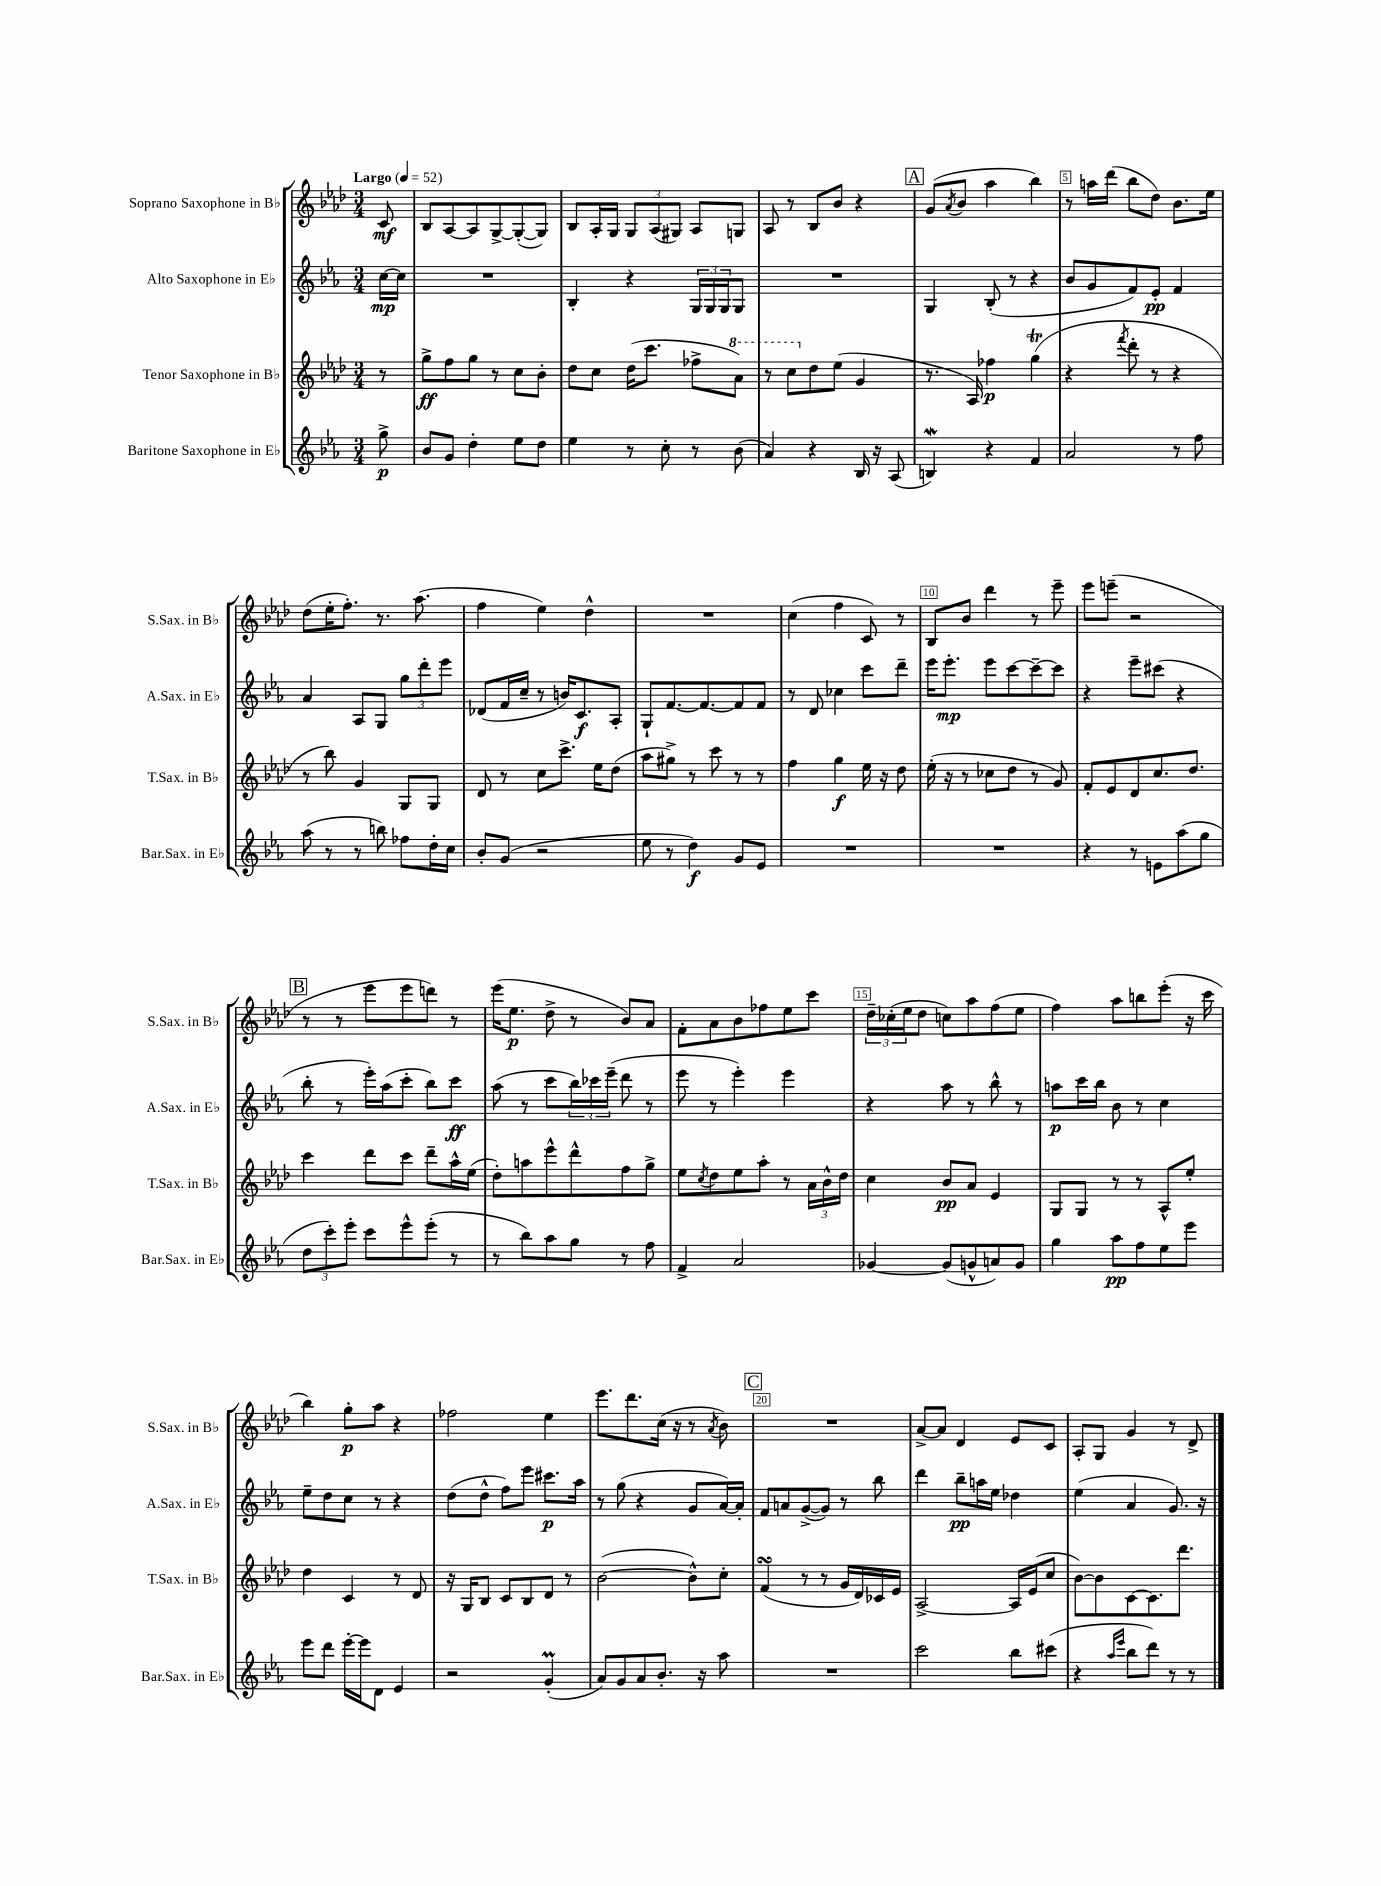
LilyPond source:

<<
\new StaffGroup <<
\new Staff = "s0" \with { instrumentName = "Soprano Saxophone in Bb" shortInstrumentName = "S.Sax. in Bb" } {
    \clef treble \key aes \major \numericTimeSignature \time 3/4 \partial 8 \tempo "Largo" 4 = 52
    c'8\mf |
    bes8 aes8~ aes8 g8~-> g8~-.( g8) |
    bes8 aes16-. g16 \tuplet 3/2 { g8 aes8( gis8) } aes8 g8 |
    aes8 r8 bes8 bes'8 r4 |
    \mark \markup { \box "A" } g'8( \acciaccatura { aes'8 } bes'8 aes''4 bes''4) |
    r8 a''16 des'''16( bes''8 des''8) bes'8. ees''16 |
    des''8( ees''16-. f''8.-.) r8. aes''8.( |
    f''4 ees''4) des''4-^ |
    R2. |
    c''4( f''4 c'8) r8 |
    bes8 bes'8 des'''4 r8 ees'''8-- |
    ees'''8 e'''8--( r2 |
    \mark \markup { \box "B" } r8 r8 ees'''8 ees'''8 d'''8) r8 |
    ees'''16( ees''8.\p des''8-> r8 bes'8) aes'8 |
    f'8-. aes'8 bes'8 fes''8 ees''8 c'''8 |
    \tuplet 3/2 { des''16-- ces''16-.( ees''16 } des''8 c''8) aes''8 f''8( ees''8 |
    f''4) aes''8 b''8 ees'''8-.( r16 c'''16 |
    bes''4) g''8-.\p aes''8 r4 |
    fes''2 ees''4 |
    ees'''8. des'''8. c''16( r16 r8 \acciaccatura { aes'8 } bes'8) |
    \mark \markup { \box "C" } R2. |
    aes'8~-> aes'8 des'4 ees'8 c'8 |
    aes8-. g8 g'4 r8 des'8-> \bar "|." |
}
\new Staff = "s1" \with { instrumentName = "Alto Saxophone in Eb" shortInstrumentName = "A.Sax. in Eb" } {
    \clef treble \key ees \major \numericTimeSignature \time 3/4 \partial 8
    c''16~\mp c''16 |
    R2. |
    bes4-. r4 \tuplet 3/2 { g16 g16 g16 } g8 |
    R2. |
    \mark \markup { \box "A" } g4 bes8-.( r8 r4 |
    bes'8 g'8 f'8) ees'8-.\pp f'4 |
    aes'4 aes8 g8 \tuplet 3/2 { g''8 d'''8-. ees'''8 } |
    des'8( f'16 c''16-- r8 b'16) c'8.\f aes8-. |
    g8-! f'8.~ f'8.~ f'8 f'8 |
    r8 d'8 ces''4 c'''8 d'''8-- |
    ees'''16 ees'''8.-.\mp ees'''8 c'''8~ c'''8~-- c'''8 |
    r4 ees'''8-- cis'''8( r4 |
    \mark \markup { \box "B" } bes''8-. r8 ees'''16-.) aes''16( c'''8-. bes''8) c'''8\ff |
    aes''8( r8 c'''8 \tuplet 3/2 { bes''16) ces'''16 ees'''16--( } d'''8 r8 |
    ees'''8 r8 ees'''4-.) ees'''4 |
    r4 aes''8 r8 bes''8-^ r8 |
    a''8\p c'''16 bes''16 bes'8 r8 c''4 |
    ees''8-- d''8 c''8 r8 r4 |
    d''8( d''8-^ f''8) ees'''8 cis'''8.\p aes''16 |
    r8 g''8( r4 g'8 aes'16~) aes'16-. |
    \mark \markup { \box "C" } f'8 a'8 g'8~->( g'8) r8 bes''8 |
    d'''4 bes''8--\pp a''16 ees''16 des''4 |
    ees''4( aes'4 g'8.) r16 \bar "|." |
}
\new Staff = "s2" \with { instrumentName = "Tenor Saxophone in Bb" shortInstrumentName = "T.Sax. in Bb" } {
    \clef treble \key aes \major \numericTimeSignature \time 3/4 \partial 8
    r8 |
    g''8->\ff f''8 g''8 r8 c''8 bes'8-. |
    des''8 c''8 des''16( c'''8. fes''8-> \ottava #1 aes''8) |
    r8 c'''8 \ottava #0 des''8 ees''8( g'4 |
    \mark \markup { \box "A" } r8. aes16) fes''4\p g''4\trill( |
    r4 \acciaccatura { f'''8 } des'''8-. r8 r4 |
    r8 bes''8) g'4 g8 g8 |
    des'8 r8 c''8 c'''8.-> ees''16 des''8( |
    aes''8 gis''8->) r8 c'''8 r8 r8 |
    f''4 g''4\f ees''16 r16 des''8 |
    ees''16-.( r16 r8 ces''8 des''8 r8 g'8) |
    f'8-. ees'8 des'8 c''8. des''8. |
    \mark \markup { \box "B" } c'''4 des'''8 c'''8 des'''8-- aes''16-^ ees''16( |
    des''8-.) a''8 ees'''8-^ des'''8-^ f''8 g''8-> |
    ees''8 \acciaccatura { c''8 } des''8 ees''8 aes''8-. r8 \tuplet 3/2 { aes'16 bes'16-^ des''16 } |
    c''4 bes'8\pp aes'8 ees'4 |
    g8 g8 r8 r8 aes8-^ ees''8-. |
    des''4 c'4 r8 des'8 |
    r16 g16 bes8 c'8 bes8 des'8 r8 |
    bes'2~( bes'8-^) c''8-. |
    \mark \markup { \box "C" } f'4\turn( r8 r8 g'16 des'16) ces'16 ees'16 |
    aes2~-> aes16 ees'16( c''8 |
    bes'8~) bes'8 c'8~ c'8. des'''8. \bar "|." |
}
\new Staff = "s3" \with { instrumentName = "Baritone Saxophone in Eb" shortInstrumentName = "Bar.Sax. in Eb" } {
    \clef treble \key ees \major \numericTimeSignature \time 3/4 \partial 8
    g''8->\p |
    bes'8 g'8 d''4-. ees''8 d''8 |
    ees''4 r8 c''8-. r8 bes'8( |
    aes'4) r4 bes16 r16 aes8( |
    \mark \markup { \box "A" } b4\mordent) r4 f'4 |
    aes'2 r8 f''8 |
    aes''8( r8 r8 b''8) fes''8 d''16-. c''16 |
    bes'8-. g'8( r2 |
    ees''8 r8 d''4\f) g'8 ees'8 |
    R2. |
    R2. |
    r4 r8 e'8 aes''8( g''8 |
    \mark \markup { \box "B" } \tuplet 3/2 { d''8 c'''8-.) ees'''8-. } c'''8 ees'''8-^ ees'''8-.( r8 |
    r8 bes''8) aes''8 g''8 r8 f''8 |
    f'4-> aes'2 |
    ges'4~ ges'8( g'8-^ a'8) g'8 |
    g''4 aes''8\pp f''8 ees''8 ees'''8 |
    ees'''8 d'''8 ees'''16~-. ees'''16 d'8 ees'4 |
    r2 g'4-.\prall( |
    aes'8) g'8 aes'8 bes'8.-. r16 aes''8 |
    \mark \markup { \box "C" } R2. |
    c'''2 bes''8 cis'''8( |
    r4 \grace { aes''16 ees'''16 } bes''8 d'''8) r8 r8 \bar "|." |
}
>>
>>
\layout { \context { \Score \override BarNumber.break-visibility = ##(#f #t #t) barNumberVisibility = #(every-nth-bar-number-visible 5) \override BarNumber.stencil = #(make-stencil-boxer 0.1 0.3 ly:text-interface::print) } }
